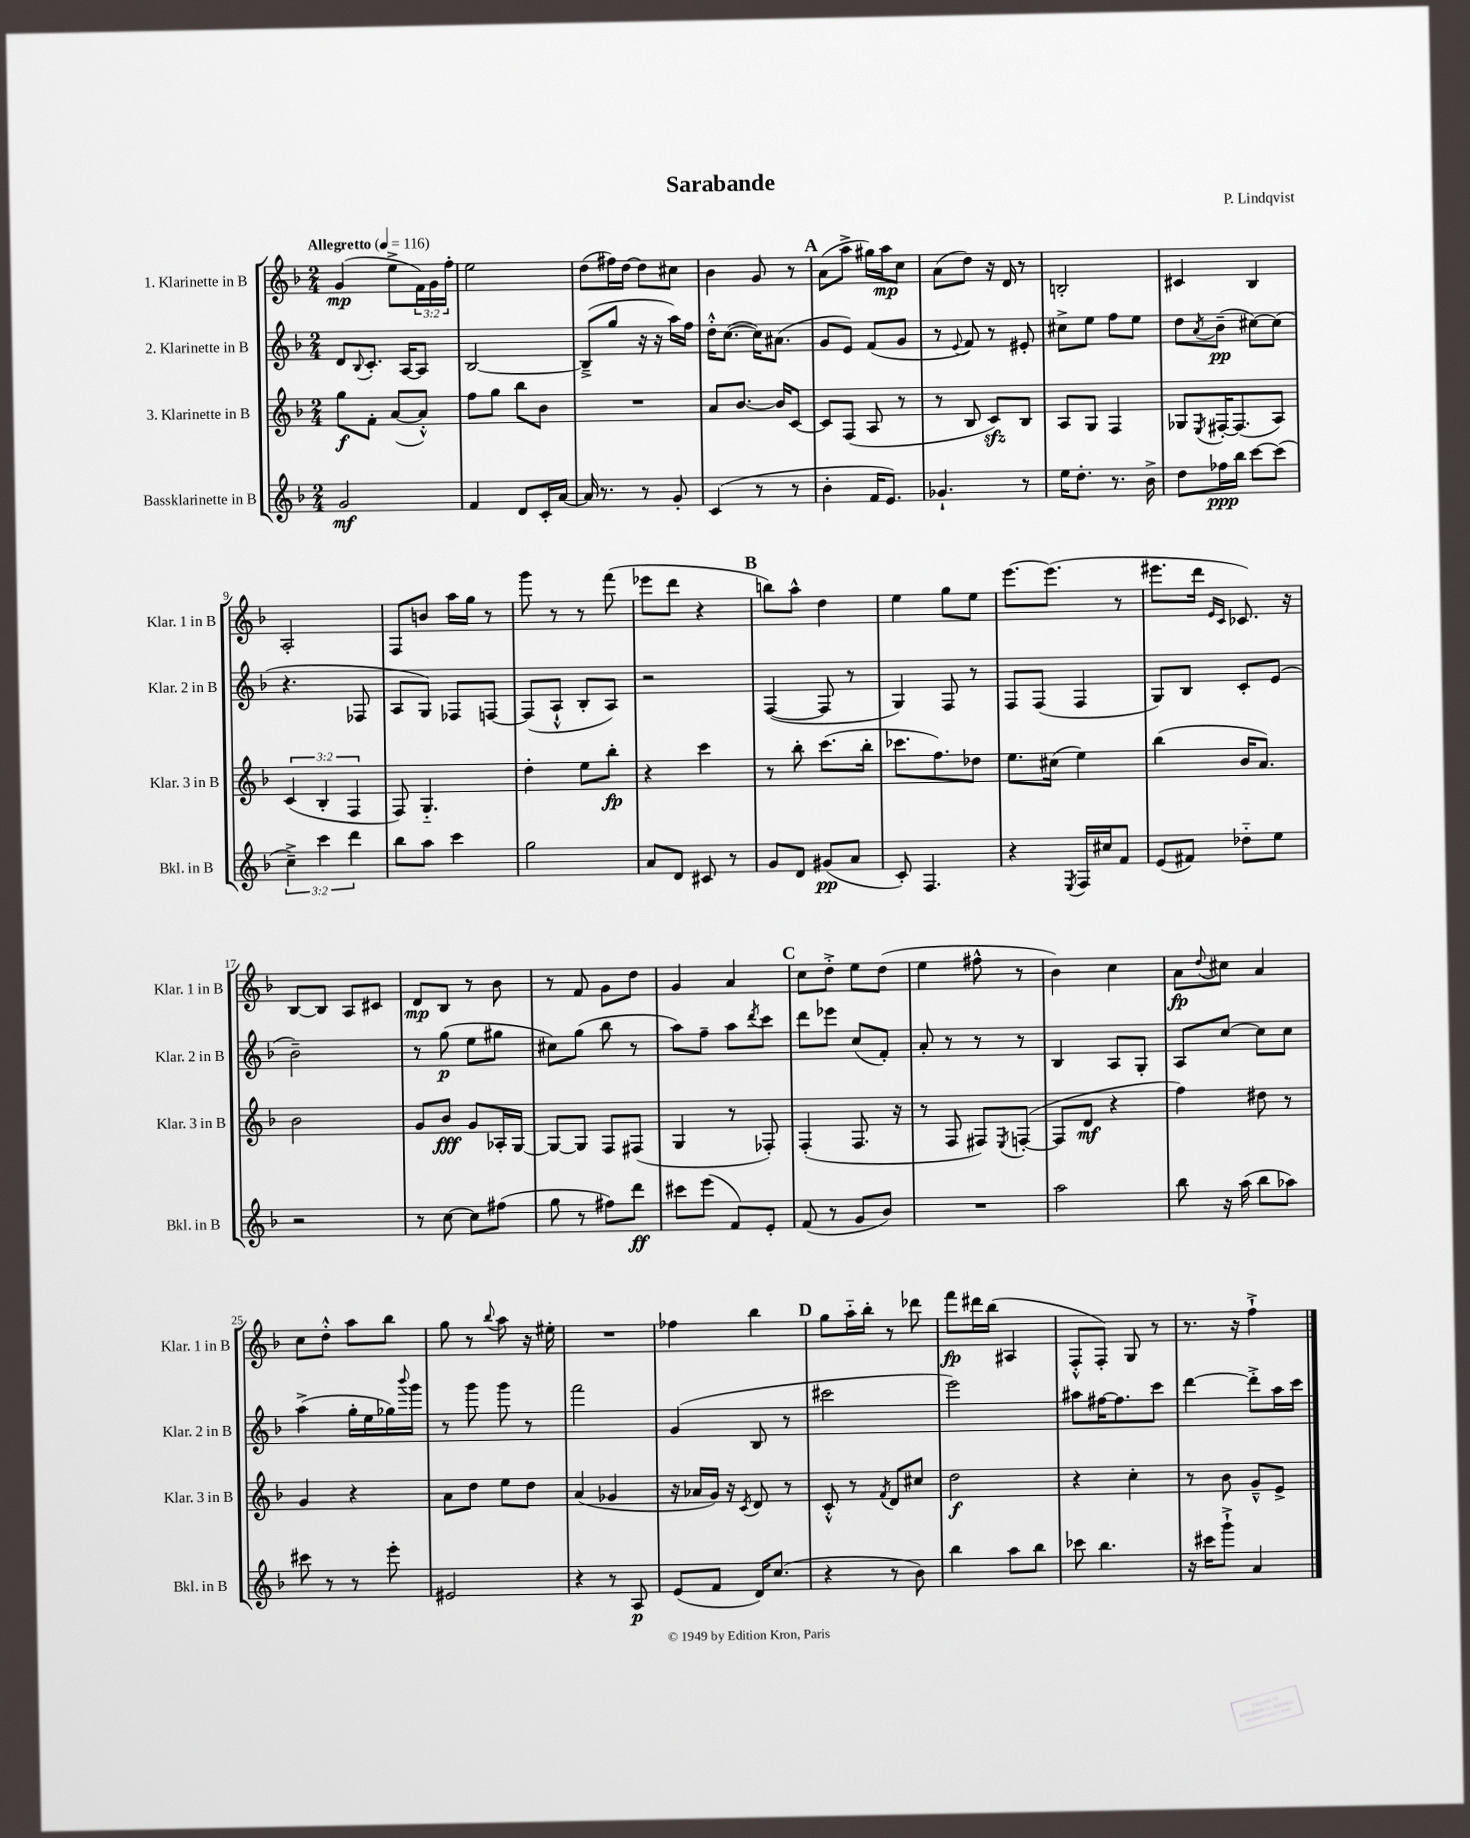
\header { title = "Sarabande" composer = "P. Lindqvist" }
<<
\new StaffGroup <<
\new Staff = "s0" \with { instrumentName = "1. Klarinette in B" shortInstrumentName = "Klar. 1 in B" } {
    \clef treble \key f \major \numericTimeSignature \time 2/4 \override Staff.TupletNumber.text = #tuplet-number::calc-fraction-text \tempo "Allegretto" 4 = 116
    g'4\mp( e''8-> \tuplet 3/2 { f'16) g'16 f''16-. } |
    e''2 |
    d''8( fis''16) d''16~ d''8 cis''8 |
    bes'4 g'8 r8 |
    \mark \markup { \bold "A" } a'8( a''8-> gis''16) a''16\mp c''8 |
    a'8( d''8) r16 d'16 r8 |
    b2-. |
    cis'4 bes4 |
    a2-. |
    f8 b'8 a''16 g''16 r8 |
    g'''8 r8 r8 f'''8( |
    ees'''8 d'''8 r4 |
    \mark \markup { \bold "B" } b''8) a''8-^ d''4 |
    e''4 g''8 e''8 |
    e'''8.~ e'''8.( r8 |
    eis'''8. d'''16 \grace { e'16 c'16 } ces'8.) r16 |
    bes8~ bes8 a8 cis'8 |
    d'8\mp bes8 r8 bes'8 |
    r8 f'8 g'8 d''8 |
    g'4 a'4 |
    \mark \markup { \bold "C" } c''8 d''8-.-> e''8 d''8( |
    e''4 fis''8-^ r8 |
    bes'4) c''4 |
    a'8\fp \appoggiatura { d''8 } cis''8 a'4 |
    c''8 d''8-.-^ a''8 bes''8 |
    g''8 r8 \appoggiatura { bes''8 } a''8 r16 eis''16-. |
    R2 |
    fes''4 bes''4 |
    \mark \markup { \bold "D" } g''8 a''16-_ bes''16-. r8 des'''8 |
    f'''8\fp dis'''16 bes''16( ais4 |
    f8-.-^ f8-.) g8 r8 |
    r8. r16 f''4-!-> \bar "|." |
}
\new Staff = "s1" \with { instrumentName = "2. Klarinette in B" shortInstrumentName = "Klar. 2 in B" } {
    \clef treble \key f \major \numericTimeSignature \time 2/4
    d'8 \appoggiatura { bes8 } c'8.-. a16~ a8 |
    bes2~ |
    bes8--->( g''8 r16 r16 a''16) f''16 |
    d''16-.-^ c''8.~( c''16) ais'8.( |
    \mark \markup { \bold "A" } g'8 e'8) f'8( g'8 |
    r8 \appoggiatura { e'8 } f'8) r8 eis'8-. |
    cis''8-> e''8 f''8 e''8 |
    d''8 \acciaccatura { a'8 } bes'8--\pp( cis''8~) cis''8( |
    r4. fes8 |
    a8 g8) fes8 f8~ |
    f8( a8-!-^ bes8-. a8) |
    r2 |
    \mark \markup { \bold "B" } f4~( f8 r8 |
    g4) f8 r8 |
    f8 f8( f4 |
    g8) bes8 c'8-. e'8( |
    bes'2--) |
    r8 g''8\p( e''8 gis''8 |
    cis''8) g''8( bes''8 r8 |
    a''8) f''8-- a''8 \acciaccatura { d'''8 } c'''8 |
    \mark \markup { \bold "C" } d'''8 ees'''8 c''8( f'8-.) |
    a'8-. r8 r8 r8 |
    bes4 a8 g8-. |
    a8 c''8~ c''8 c''8 |
    a''4->( g''16-. e''16 ges''16) \appoggiatura { bes'''8 } g'''16 |
    r8 g'''8 g'''8 r8 |
    f'''2 |
    g'4( bes8 r8 |
    \mark \markup { \bold "D" } cis'''2 |
    e'''2) |
    ais''8 fis''16~ fis''8. c'''8 |
    d'''4~ d'''8-.-> a''16 c'''16 \bar "|." |
}
\new Staff = "s2" \with { instrumentName = "3. Klarinette in B" shortInstrumentName = "Klar. 3 in B" } {
    \clef treble \key f \major \numericTimeSignature \time 2/4 \override Staff.TupletNumber.text = #tuplet-number::calc-fraction-text
    g''8\f f'8-. a'8~( a'8-.-^) |
    f''8 g''8 bes''8 bes'8 |
    R2 |
    a'8 bes'8.~ bes'16 c'8~ |
    \mark \markup { \bold "A" } c'8 f8( a8 r8 |
    r8 bes8 c'8\sfz) bes8 |
    a8 g8 f4 |
    ges8 \acciaccatura { e8 } fis16~-. fis8.( a8) |
    \tuplet 3/2 { c'4( bes4-. f4 } |
    f8) g4.-_ |
    d''4-. e''8 bes''8-.\fp |
    r4 c'''4 |
    \mark \markup { \bold "B" } r8 bes''8-. c'''8.( bes''16-. |
    ces'''8. f''8.) des''8 |
    e''8. cis''16( e''4) |
    bes''4( bes'16 a'8.) |
    bes'2 |
    g'8 bes'8\fff g'8 aes16-. g16~ |
    g8~ g8 f8 fis8( |
    g4 r8 fes8-.) |
    \mark \markup { \bold "C" } f4-.( f8. r16 |
    r8 f8 fis8) \acciaccatura { e8 } f8~-.( |
    f8 d'8\mf r4 |
    f''4) dis''8 r8 |
    g'4 r4 |
    a'8 d''8 e''8 d''8 |
    a'4( ges'4 |
    r16 aes'16 g'16) r16 \acciaccatura { c'8 } d'8 r8 |
    \mark \markup { \bold "D" } c'8-.-^ r8 \acciaccatura { f'8 } d'8 cis''8 |
    d''2\f |
    r4 c''4-. |
    r8 bes'8 g'8---^ e'8-> \bar "|." |
}
\new Staff = "s3" \with { instrumentName = "Bassklarinette in B" shortInstrumentName = "Bkl. in B" } {
    \clef treble \key f \major \numericTimeSignature \time 2/4 \override Staff.TupletNumber.text = #tuplet-number::calc-fraction-text
    g'2\mf |
    f'4 d'8 c'16-. a'16~ |
    a'16 r8. r8 g'8-. |
    c'4( r8 r8 |
    \mark \markup { \bold "A" } bes'4-. f'16 e'8.) |
    ges'4.-! r8 |
    e''16 d''8.-. r8. bes'16-> |
    d''8 fes''16\ppp bes''16 c'''8~ c'''8( |
    \tuplet 3/2 { c''4--->) c'''4 d'''4 } |
    bes''8 a''8 c'''4 |
    g''2 |
    a'8 d'8 cis'8 r8 |
    \mark \markup { \bold "B" } g'8 d'8 gis'8\pp( a'8 |
    c'8-.) f4. |
    r4 \acciaccatura { e8 } f16 cis''16 f'8 |
    e'8( fis'8) des''8-_ e''8 |
    r2 |
    r8 c''8~ c''8 fis''8( |
    g''8 r8 fis''8) d'''8\ff |
    cis'''8 e'''8( f'8) e'8-. |
    \mark \markup { \bold "C" } f'8( r8 g'8 bes'8) |
    R2 |
    a''2 |
    bes''8 r16 a''16( bes''8 aes''8) |
    cis'''8 r8 r8 e'''8-. |
    eis'2 |
    r4 r8 a8\p |
    e'8( f'8 d'16) c''8.( |
    \mark \markup { \bold "D" } r4 r8 bes'8) |
    bes''4 a''8 bes''8 |
    ces'''8 bes''4. |
    r16 cis'''16 g'''8-!-> a'4 \bar "|." |
}
>>
>>
